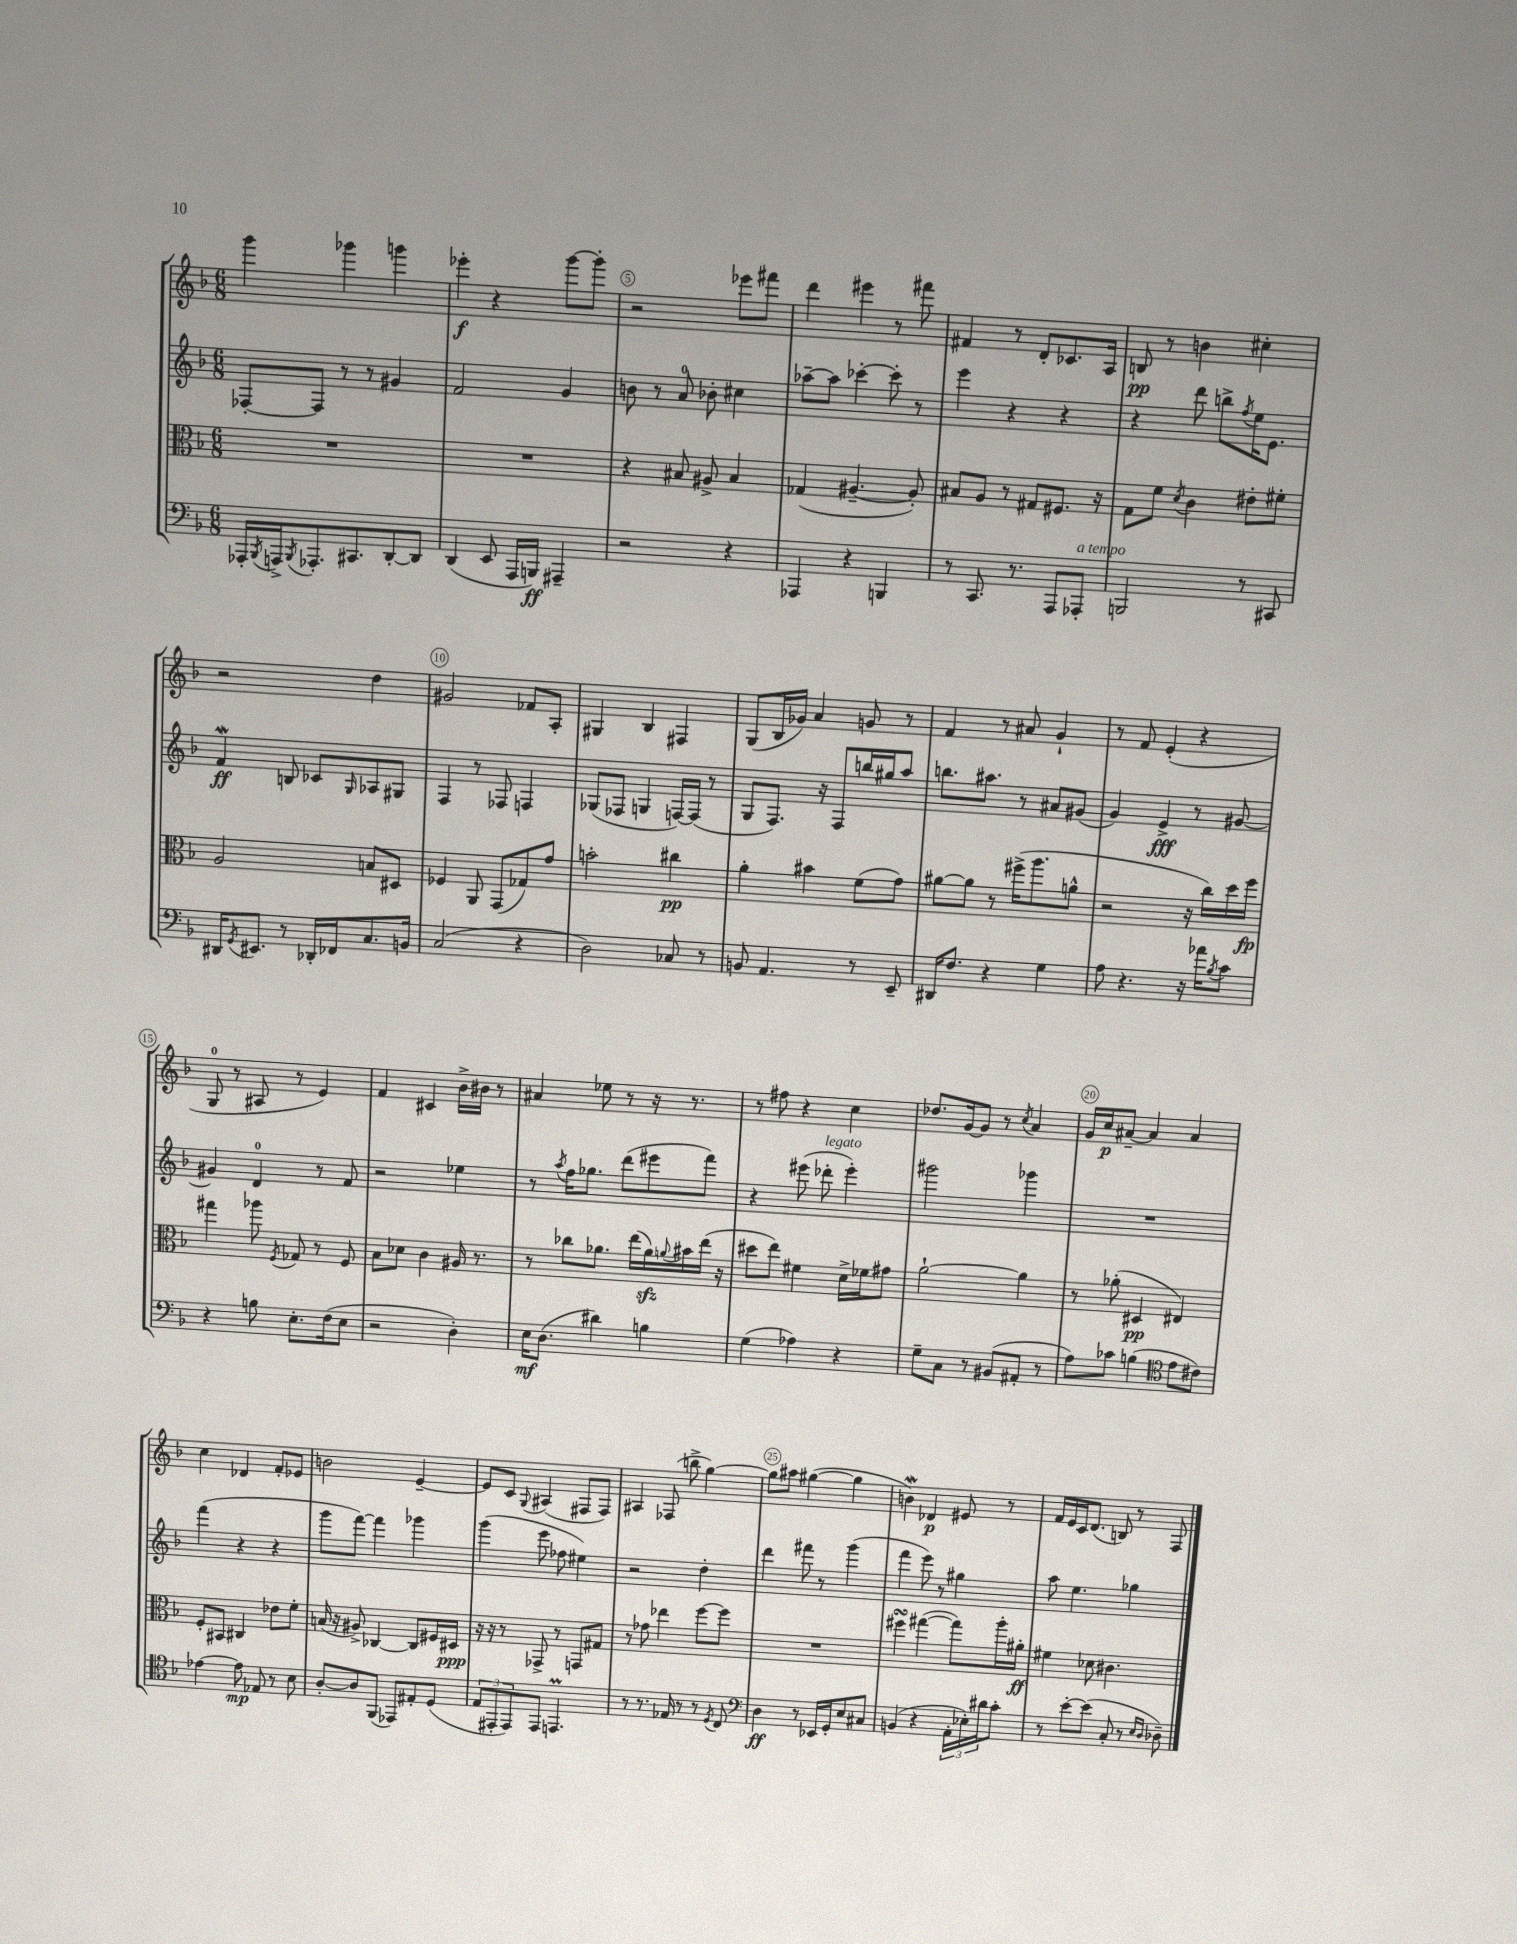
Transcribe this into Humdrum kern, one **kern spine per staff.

**kern	**dynam	**kern	**dynam	**kern	**dynam	**kern	**dynam
*part4	*part4	*part3	*part3	*part2	*part2	*part1	*part1
*staff4	*staff4	*staff3	*staff3	*staff2	*staff2	*staff1	*staff1
*clefF4	*	*clefC3	*	*clefG2	*	*clefG2	*
*k[b-]	*	*k[b-]	*	*k[b-]	*	*k[b-]	*
*M6/8	*	*M6/8	*	*M6/8	*	*M6/8	*
=3	=3	=3	=3	=3	=3	=3	=3
16AAA-X'/LL	.	2.r	.	[8F-X'/L	.	4ggg\	.
8qBBB-/	.	.	.	.	.	.	.
16AAAn^/J	.	.	.	.	.	.	.
8qBBB-/	.	.	.	.	.	.	.
8.AAA-X'/	.	.	.	8F-/J]	.	.	.
.	.	.	.	8r	.	4ggg-X\	.
8.CC#X/	.	.	.	.	.	.	.
.	.	.	.	8r	.	.	.
[8DD'/	.	.	.	4g#X/	.	4gggn\	.
8DD/J]	.	.	.	.	.	.	.
=4	=4	=4	=4	=4	=4	=4	=4
(4DD/	.	2.r	.	2f/	.	4eee-X'\	f
8EE/	.	.	.	.	.	4r	.
16AAA/LL	.	.	.	.	.	.	.
16BBBn/JJ)	ff	.	.	.	.	.	.
4AAA#X~/	.	.	.	4g/	.	[8ggg\L	.
.	.	.	.	.	.	8ggg'\J]	.
=5	=5	=5	=5	=5	=5	=5	=5
2r	.	4r	.	8bn\	.	2r	.
.	.	.	.	8r	.	.	.
.	.	8B#X/	.	8a/	.	.	.
.	.	8A#X^/	.	8b-X'\	.	.	.
4r	.	4B#/	.	4cc#X\	.	8eee-X\L	.
.	.	.	.	.	.	8fff#X\J	.
=6	=6	=6	=6	=6	=6	=6	=6
4AAA-X/	.	(4G-X/	.	[8aa-X~\L	.	4ddd\	.
.	.	.	.	8aa-\J]	.	.	.
4r	.	[4.A#X~/	.	[4ccc-X'\	.	4eee#X\	.
4BBBn/	.	.	.	8ccc-'\]	.	8r	.
.	.	8A#'/])	.	8r	.	8fff#X\	.
=7	=7	=7	=7	=7	=7	=7	=7
8r	.	8B#X/L	.	4eee\	.	4f#X/	.
8.CC/	.	8A/J	.	.	.	.	.
.	.	8r	.	4r	.	8r	.
8.r	.	.	.	.	.	.	.
.	.	8G#X/L	.	.	.	8d'/L	.
8AAA/L	.	8.F#X/J	.	4r	.	8.c-X/	.
!LO:TX:a:i:t=a tempo	!	!	!	!	!	!	!
8AAA-X'/J	.	.	.	.	.	.	.
.	.	16r	.	.	.	16A/Jk	.
=8	=8	=8	=8	=8	=8	=8	=8
2BBBn/	.	8G\L	.	4r	.	8Bn/	pp
.	.	8f\J	.	.	.	8r	.
.	.	8qd/	.	.	.	.	.
.	.	4c\	.	8ddd\	.	4bn\	.
.	.	.	.	8bbn^\L	.	.	.
.	.	.	.	8qff/	.	.	.
8r	.	8e#X'\L	.	16ee\K	.	4cc#X'\	.
.	.	.	.	8.e\J	.	.	.
8CC#X/	.	8f#X'\J	.	.	.	.	.
!!LO:LB:g=z
=9	=9	=9	=9	=9	=9	=9	=9
16DD#X/KL	.	2A/	.	4fw/	ff	2r	.
8qGG/	.	.	.	.	.	.	.
8.EE#X/J	.	.	.	.	.	.	.
8r	.	.	.	8Bn/	.	.	.
16DD-X'/LL	.	.	.	8c-X/L	.	.	.
16FF-X/J	.	.	.	.	.	.	.
.	.	.	.	16qqG/	.	.	.
8.C/	.	8Bn/L	.	8A-X/	.	4dd\	.
.	.	8D#X/J	.	8G#X/J	.	.	.
16BBn/Jk	.	.	.	.	.	.	.
=10	=10	=10	=10	=10	=10	=10	=10
(2C/	.	4F-X/	.	4F/	.	2g#X/	.
.	.	8AA/	.	8r	.	.	.
.	.	(8GG/L	.	8F-X/	.	.	.
4r	.	8G-X/)	.	4Fn/	.	8f-X/L	.
.	.	8g/J	.	.	.	8A'/J	.
=11	=11	=11	=11	=11	=11	=11	=11
2D\)	.	2bn'\	.	(8G-X/L	.	4G#X/	.
.	.	.	.	8F-X/J	.	.	.
.	.	.	.	4Gn/	.	4B-/	.
8C-X/	.	4cc#X\	pp	[16Fn/LL)	.	4F#X/	.
.	.	.	.	(16F/JJ]	.	.	.
8r	.	.	.	8r	.	.	.
=12	=12	=12	=12	=12	=12	=12	=12
8BBn/	.	4a'\	.	8G/L	.	(8G/L	.
4.AA/	.	.	.	8.F/J)	.	16B-/L	.
.	.	.	.	.	.	16g-X/JJ)	.
.	.	4b#X\	.	.	.	4a/	.
.	.	.	.	16r	.	.	.
.	.	.	.	8F/L	.	.	.
8r	.	(8f\L	.	16bbn/L	.	8gn/	.
.	.	.	.	16gg#X/J	.	.	.
8EE~/	.	8g\J)	.	8aa/J	.	8r	.
=13	=13	=13	=13	=13	=13	=13	=13
16DD#X/KL	.	[8a#X\L	.	8.bbn\L	.	4f/	.
8.F/J	.	.	.	.	.	.	.
.	.	8a#\J]	.	.	.	.	.
.	.	.	.	8.aa#X\J	.	.	.
4r	.	8r	.	.	.	8r	.
.	.	(16ff#X^\KL	.	8r	.	8a#X/	.
.	.	8.aa\	.	.	.	.	.
4G\	.	.	.	8a#X/L	.	4g`/	.
.	.	8an^^\J	.	(8g#X/J	.	.	.
=14	=14	=14	=14	=14	=14	=14	=14
8A\	.	2r	.	4g/)	.	8r	.
4.r	.	.	.	.	.	8f/	.
.	.	.	.	4e^/	fff	(4e'/	.
16r	.	16r	.	8r	.	4r	.
16a-X\KL	.	16cc\LL)	.	.	.	.	.
8qB-/	.	.	.	.	.	.	.
8c\J	.	16dd\	.	[8g#X/	.	.	.
.	.	16ff\JJ	fp	.	.	.	.
!!LO:LB:g=z
=15	=15	=15	=15	=15	=15	=15	=15
4r	.	4gg#X\	.	4g#X/]	.	8G/	.
.	.	.	.	.	.	8r	.
8Bn\	.	8aa-X\	.	4d/	.	8A#X/	.
.	.	8qF/	.	.	.	.	.
8.E'\L	.	8G-X/	.	.	.	8r	.
.	.	8r	.	8r	.	4e/)	.
(16F\k	.	.	.	.	.	.	.
8E\J	.	8F/	.	8f/	.	.	.
=16	=16	=16	=16	=16	=16	=16	=16
2r	.	8B-\L	.	2r	.	4f/	.
.	.	8d-X\J	.	.	.	.	.
.	.	4c\	.	.	.	4c#X/	.
4D'\)	.	16A#X/	.	4ee-X\	.	16b-^\LL	.
.	.	8.r	.	.	.	16b#X\JJ	.
.	.	.	.	.	.	8r	.
=17	=17	=17	=17	=17	=17	=17	=17
16E\KL	mf	8r	.	8r	.	4a#X/	.
(8.D\J	.	.	.	.	.	.	.
.	.	.	.	8qaa/	.	.	.
.	.	8cc-X\L	.	16ff\KL	.	.	.
.	.	.	.	8.gg-X\J	.	.	.
4d#X\)	.	8.a-X\J	.	.	.	8ee-X\	.
.	.	.	.	(8ddd\L	.	8r	.
.	.	(16ee\LL	.	.	.	.	.
4Bn\	.	16a-zz\)	.	8eee#X\	.	16r	.
.	.	8qqan/	.	.	.	.	.
.	.	16b#X\	.	.	.	8.r	.
.	.	(16ee\JJ	.	8fff\J)	.	.	.
.	.	16r	.	.	.	.	.
=18	=18	=18	=18	=18	=18	=18	=18
(4G\	.	8dd#X\L	.	4r	.	8r	.
.	.	8ee\J)	.	.	.	8ff#X\	.
4A-X\)	.	4f#X\	.	(8eee#X\	.	4r	.
!	!	!	!	!LO:TX:a:i:t=legato	!	!	!
.	.	.	.	8ddd-X'\	.	.	.
4r	.	16d^\LL	.	4eee#'\)	.	4cc\	.
.	.	16f-X\J	.	.	.	.	.
.	.	8g#X\J	.	.	.	.	.
=19	=19	=19	=19	=19	=19	=19	=19
8G~\L	.	[2a`\	.	2ggg#X\	.	8.dd-X/L	.
8C\J	.	.	.	.	.	.	.
.	.	.	.	.	.	[16g/k	.
8r	.	.	.	.	.	8g/J]	.
(8BB#X/L	.	.	.	.	.	8r	.
.	.	.	.	.	.	8qcc/	.
8AA#X'/J	.	4a\]	.	4ggg-X\	.	4a/	.
8r	.	.	.	.	.	.	.
=20	=20	=20	=20	=20	=20	=20	=20
8A\L)	.	8r	.	2.r	.	16g/LL	.
.	.	.	.	.	.	16cc/J	p
8c-X\J	.	(8a-X'\	.	.	.	[8a#X~/J	.
(4Bn\	.	4D#X/	pp	.	.	4a#/]	.
*clefC4	*	*	*	*	*	*	*
8e\L	.	4E#X/)	.	.	.	4a#/	.
8c#X\J)	.	.	.	.	.	.	.
!!LO:LB:g=z
=21	=21	=21	=21	=21	=21	=21	=21
[4e-X\	.	8F'/L	.	(4fff\	.	4cc\	.
.	.	8BB#X/J	.	.	.	.	.
8e-\]	mp	4C#X/	.	4r	.	4d-X/	.
8E-X/	.	.	.	.	.	.	.
8r	.	8e-X\L	.	4r	.	8f'/L	.
8B-\	.	8f'\J	.	.	.	8e-X/J	.
=22	=22	=22	=22	=22	=22	=22	=22
[8A'/L	.	(16Bn/	.	8ggg\L	.	2bn\	.
.	.	16r	.	.	.	.	.
8A/]	.	8A#X^/)	.	[8fff\J)	.	.	.
(8FF/J	.	[4C-X/	.	4fff\]	.	.	.
8EE-X/L)	.	.	.	.	.	.	.
8E#X'/	.	8C-/L]	.	4ggg-X\	.	[4e~/	.
(8D/J	.	16F#X/L	.	.	.	.	.
.	.	16D#X/JJ	ppp	.	.	.	.
=23	=23	=23	=23	=23	=23	=23	=23
12E/L	.	16r	.	(4ggg\	.	8e/L]	.
.	.	16r	.	.	.	.	.
12EE#X'/	.	.	.	.	.	.	.
.	.	8r	.	.	.	8c/J	.
12EE#/)	.	.	.	.	.	.	.
.	.	.	.	.	.	8qqG/	.
8EE#/J	.	8GG-X^/	.	8eee\	.	(4A#X/	.
4.EEnm/	.	8r	.	8ff-X\	.	.	.
.	.	8GGn/L	.	4ee#X\)	.	8F#X/L	.
.	.	8G#X/J	.	.	.	8F#/J)	.
=24	=24	=24	=24	=24	=24	=24	=24
8r	.	8r	.	2r	.	4A#X/	.
8.r	.	8g-X\	.	.	.	.	.
.	.	4ee-X\	.	.	.	(8F-X/	.
16E-X/	.	.	.	.	.	.	.
8r	.	.	.	.	.	8bbn^\	.
8r	.	[8ff\L	.	4dd'\	.	[4gg\)	.
8qD/	.	.	.	.	.	.	.
8C/	.	8ff\J]	.	.	.	.	.
=25	=25	=25	=25	=25	=25	=25	=25
*clefF4	*	*	*	*	*	*	*
4D\	ff	2.r	.	4ddd\	.	8gg\L]	.
.	.	.	.	.	.	8aa#X\J	.
8r	.	.	.	8fff#X\	.	([4gg#X\	.
16EE-X/LL	.	.	.	8r	.	.	.
16GG'/J	.	.	.	.	.	.	.
8E/	.	.	.	(4ggg\	.	4gg#\]	.
8C#X/J	.	.	.	.	.	.	.
=26	=26	=26	=26	=26	=26	=26	=26
(4BBn/	.	4ff#XsSsS\	.	4fff\	.	4bnW\)	.
4r	.	([4gg#X\	.	8eee\)	.	4d-X/	p
.	.	.	.	8r	.	.	.
24AA'\LL	.	8gg#\L])	.	4gg#X\	.	8e#X/	.
24E-X'\)	.	.	.	.	.	.	.
24d#X\J	.	.	.	.	.	.	.
8c'\J	.	16aa'\L	.	.	.	8r	.
.	.	16a#X'\JJ	ff	.	.	.	.
=27	=27	=27	=27	=27	=27	=27	=27
8r	.	4f#X\	.	8aa\	.	16f/LL	.
.	.	.	.	.	.	16e/	.
[8e'\L	.	.	.	4.ee\	.	16c/J	.
.	.	.	.	.	.	(8.d/J	.
(8e\J]	.	8d-X\	.	.	.	.	.
8C'/	.	4.c#X\	.	.	.	8Bn/)	.
8r	.	.	.	4gg-X\	.	8r	.
16qqE/LL	.	.	.	.	.	.	.
16qqD/JJ	.	.	.	.	.	.	.
8D-X~\)	.	.	.	.	.	8F/	.
==	==	==	==	==	==	==	==
*-	*-	*-	*-	*-	*-	*-	*-
